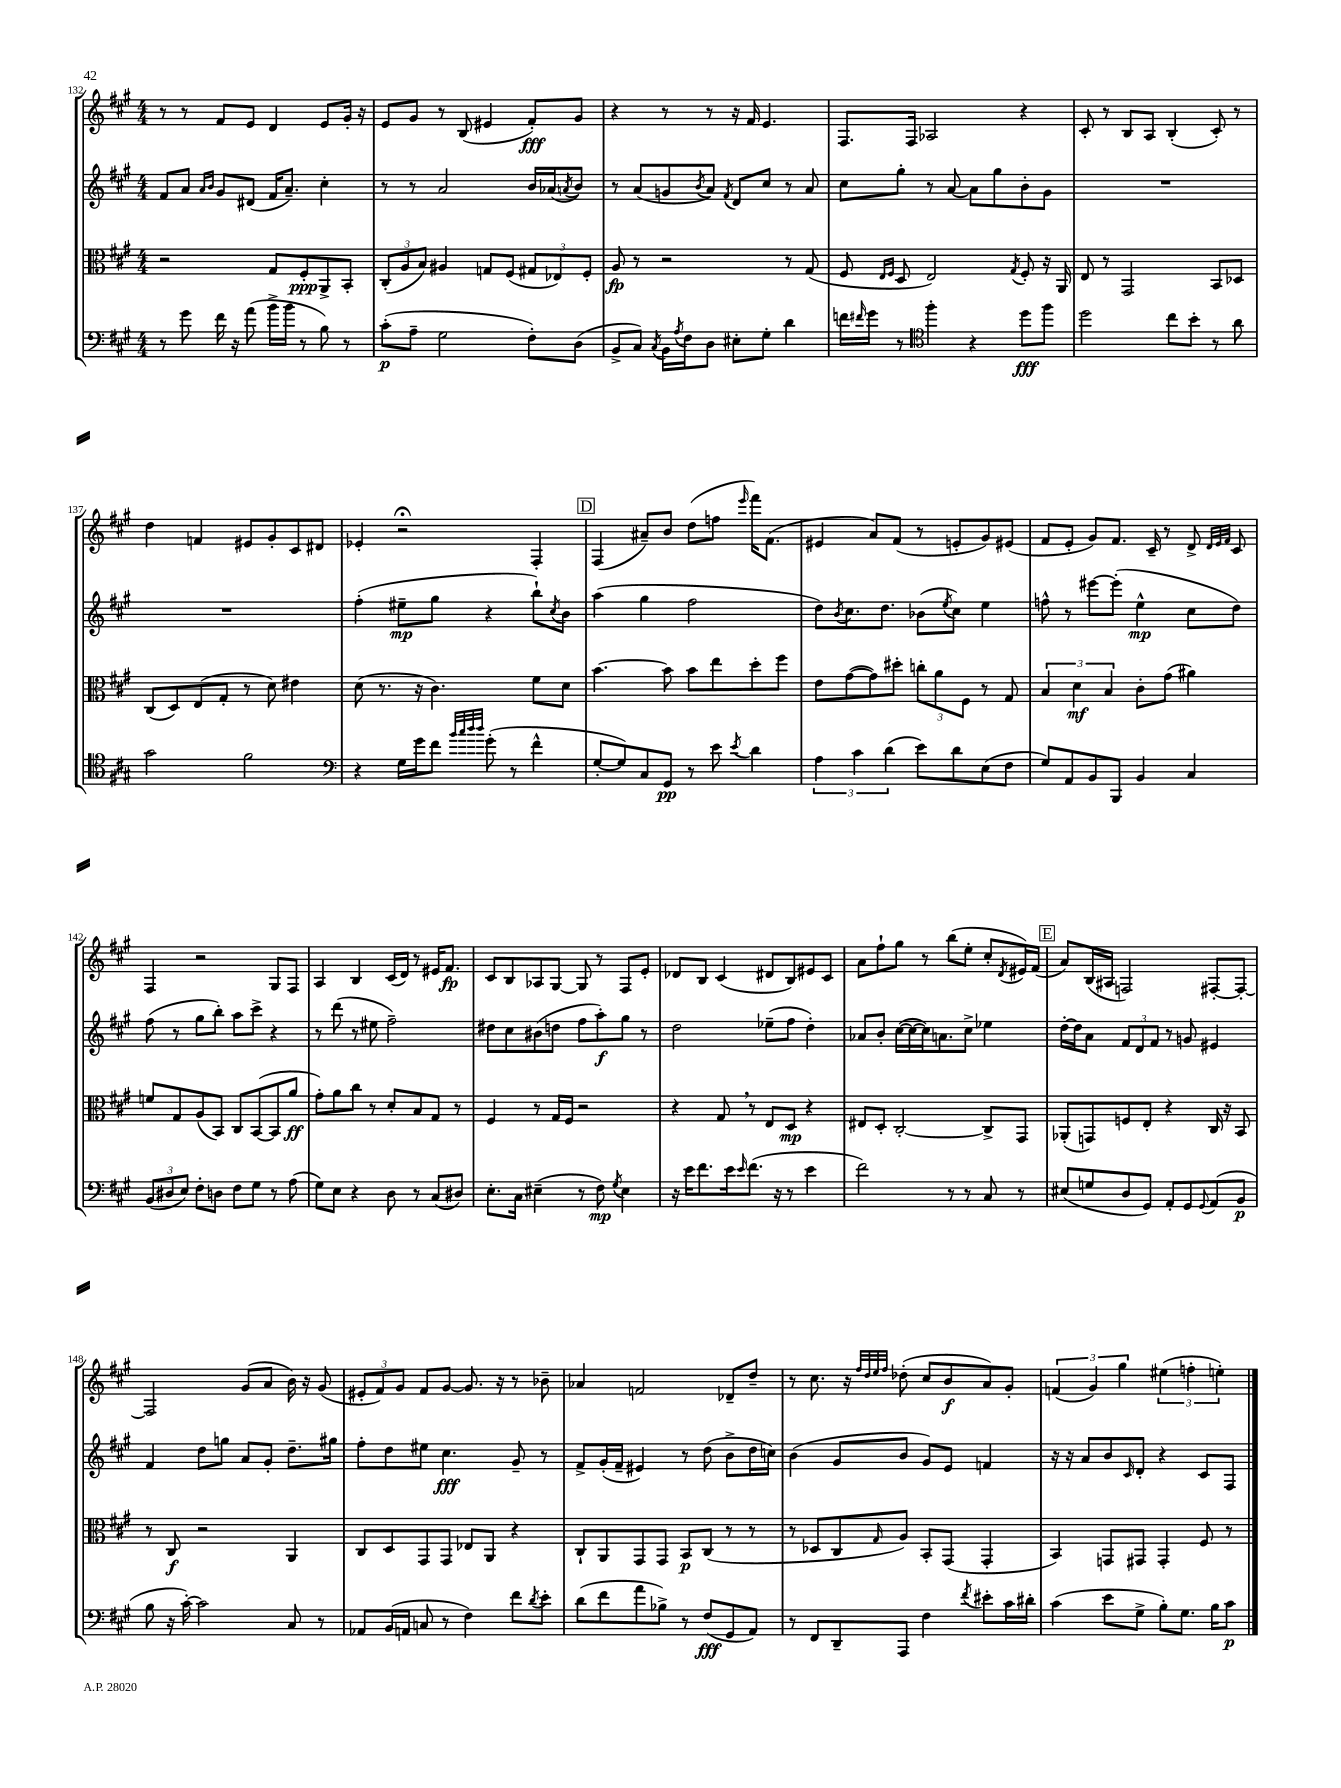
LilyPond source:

<<
\new StaffGroup <<
\new Staff = "s0" {
    \clef treble \key a \major \numericTimeSignature \time 4/4
    r8 r8 fis'8 e'8 d'4 e'8 gis'16-. r16 |
    e'8 gis'8 r8 b8( eis'4 fis'8-.\fff) gis'8 |
    r4 r8 r8 r16 fis'16 e'4. |
    fis8. fis16 aes2 r4 |
    cis'8-. r8 b8 a8 b4-.( cis'8-.) r8 |
    d''4 f'4 eis'8 gis'8-. cis'8 dis'8 |
    ees'4-. r2\fermata fis4-. |
    \mark \markup { \box "D" } fis4( ais'8--) b'8 d''8( f''8 \grace { e'''16 } fis'''16) fis'8.( |
    eis'4 a'8) fis'8( r8 e'8-. gis'8) eis'8( |
    fis'8 e'8-. gis'8) fis'8. cis'16-- r8 d'8-> \grace { d'32 e'32 fis'32 } cis'8 |
    fis4 r2 gis8 fis8 |
    a4 b4 cis'16( d'16) r8 eis'16 fis'8.\fp |
    cis'8 b8 aes8 gis8~ gis8 r8 fis8 e'8-. |
    des'8 b8 cis'4( dis'8 b8) eis'8 cis'8 |
    a'8 fis''8-! gis''8 r8 b''8( e''8-. cis''8-. \acciaccatura { d'8 } eis'16) fis'16( |
    \mark \markup { \box "E" } a'8) b16( ais16 f2) fis8~-. fis8~-. |
    fis2 gis'8( a'8 b'16) r16 gis'8( |
    \tuplet 3/2 { eis'8-. fis'8) gis'8 } fis'8 gis'8~ gis'8. r16 r8 bes'8-- |
    aes'4 f'2 des'8-- d''8-- |
    r8 cis''8. r16 \grace { fis''32 d''32 e''32 fis''32 } des''8-.( cis''8 b'8\f a'8) gis'8-. |
    \tuplet 3/2 { f'4( gis'4) gis''4 } \tuplet 3/2 { eis''4( f''4-. e''4-.) } \bar "|." |
}
\new Staff = "s1" {
    \clef treble \key a \major \numericTimeSignature \time 4/4
    fis'8 a'8 \grace { a'16 b'16 } gis'8 dis'8( fis'16 a'8.--) cis''4-. |
    r8 r8 a'2 b'16 aes'16( \acciaccatura { a'8 } b'8) |
    r8 a'8( g'8 \acciaccatura { b'8 } a'8) \acciaccatura { fis'8 } d'8 cis''8 r8 a'8 |
    cis''8 gis''8-. r8 a'8~ a'8 gis''8 b'8-. gis'8 |
    R1 |
    R1 |
    fis''4-.( eis''8--\mp gis''8 r4 b''8-!) \acciaccatura { cis''8 } b'8 |
    \mark \markup { \box "D" } a''4( gis''4 fis''2 |
    d''8) \acciaccatura { b'8 } cis''8. d''8. bes'8( \acciaccatura { e''8 } cis''8) e''4 |
    f''8-^ r8 eis'''8~ eis'''8-.( e''4-^\mp cis''8 d''8) |
    fis''8( r8 gis''8 b''8-.) a''8 cis'''8-> r4 |
    r8 d'''8( r8 eis''8 fis''2--) |
    dis''8 cis''8 bis'8( d''8 fis''8 a''8-.\f) gis''8 r8 |
    d''2 ees''8--( fis''8 d''4-.) |
    aes'8 b'8-. cis''16~( cis''16~ cis''16) a'8. cis''8-> ees''4 |
    \mark \markup { \box "E" } d''16~-. d''16 a'8 \tuplet 3/2 { fis'8 d'8 fis'8 } r8 g'8 eis'4 |
    fis'4 d''8 g''8 a'8 gis'8-. d''8.-- gis''16 |
    fis''8-. d''8 eis''8 cis''4.\fff gis'8-- r8 |
    fis'8-> gis'16-.( fis'16-- eis'4) r8 d''8( b'8-> d''16 c''16) |
    b'4( gis'8 b'8 gis'8) e'8 f'4 |
    r16 r16 a'8 b'8 \grace { cis'16 } d'8-. r4 cis'8 fis8 \bar "|." |
}
\new Staff = "s2" {
    \clef alto \key a \major \numericTimeSignature \time 4/4
    r2 gis8 fis8-.\ppp a,8-> b,8-. |
    \tuplet 3/2 { cis8-.( a8 b8) } ais4 g8 fis8( \tuplet 3/2 { gis8 ees8) fis8-. } |
    a8\fp r8 r2 r8 gis8( |
    fis8 \grace { e16 fis16 } d8 e2) \acciaccatura { gis8 } fis8-. r16 a,16 |
    e8 r8 gis,2 b,8 des8 |
    cis8( d8) e8( gis8-. r8 d'8) eis'4 |
    d'8( r8. r16 cis'4.) fis'8 d'8 |
    \mark \markup { \box "D" } b'4.~ b'8 b'8 e''8 d''8-. fis''8 |
    e'8 gis'8~( gis'8) dis''8-. \tuplet 3/2 { c''8-. a'8 fis8 } r8 gis8 |
    \tuplet 3/2 { b4 d'4\mf b4 } cis'8-. gis'8( ais'4) |
    f'8 gis8 a8( b,8) cis8 b,8~( b,8 a'8\ff |
    gis'8-.) a'8 cis''8 r8 d'8-. b8 gis8 r8 |
    fis4 r8 gis16 fis16 r2 |
    r4 gis8 \breathe r8 e8 d8\mp r4 |
    eis8 d8-. cis2~-. cis8-> gis,8 |
    \mark \markup { \box "E" } aes,8-.( g,8) f8 e8-. r4 cis16 r16 b,8 |
    r8 cis8\f r2 a,4 |
    cis8 d8 gis,8 gis,8 ees8 a,8 r4 |
    cis8-! a,8 gis,8 gis,8 b,8\p cis8( r8 r8 |
    r8 des8 cis8 \grace { gis16 } a8) b,8-. gis,8( gis,4-. |
    b,4) g,8 gis,8 gis,4-. fis8 r8 \bar "|." |
}
\new Staff = "s3" {
    \clef bass \key a \major \numericTimeSignature \time 4/4
    r8 gis'8 fis'16 r16 a'8( b'16-> b'16 r8 b8) r8 |
    cis'8-.\p( a8-- gis2 fis8-.) d8( |
    b,8-> cis8) \acciaccatura { cis8 } b,16 \acciaccatura { a8 } fis16 d8 eis8-. gis8-. d'4 |
    f'16 \grace { fis'16 } gis'16 r8 \clef tenor fis''4-. r4 d''8\fff fis''8 |
    d''2 cis''8 b'8-. r8 a'8 |
    gis'2 fis'2 |
    \clef bass r4 gis16 gis'16 fis'8 \grace { b'32 cis''32 d''32 d''32 } gis'8-.( r8 fis'4-^ |
    \mark \markup { \box "D" } gis8~-. gis8) cis8 gis,8\pp r8 e'8 \acciaccatura { e'8 } d'4 |
    \tuplet 3/2 { a4 cis'4 d'4( } e'8) d'8 e8( fis8 |
    gis8) a,8 b,8 b,,8 b,4 cis4 |
    \tuplet 3/2 { b,8( dis8 e8) } fis8-. d8 fis8 gis8 r8 a8( |
    gis8) e8 r4 d8 r8 cis8( dis8) |
    e8.-. cis16 eis4--( r8 fis8\mp) \acciaccatura { gis8 } eis4 |
    r16 e'16 fis'8. e'16 \grace { e'16 } fis'8.( r16 r8 e'4 |
    fis'2) r8 r8 cis8 r8 |
    \mark \markup { \box "E" } eis8( g8 d8 gis,8) a,8-. gis,8 \appoggiatura { gis,8 } a,8( b,8\p |
    b8 r16 cis'16~-.) cis'2 cis8 r8 |
    aes,8 b,16( a,16 c8 r8 fis4) fis'8 \acciaccatura { d'8 } e'8-. |
    d'8( fis'8 a'8 bes8->) r8 fis8\fff( gis,8 a,8) |
    r8 fis,8 d,8-- a,,8 fis4 \acciaccatura { fis'8 } eis'8-. cis'16 dis'16-. |
    cis'4( e'8 gis8-> b8-.) gis8. b16 cis'8\p \bar "|." |
}
>>
>>
\layout { \context { \Score currentBarNumber = #132 } }
